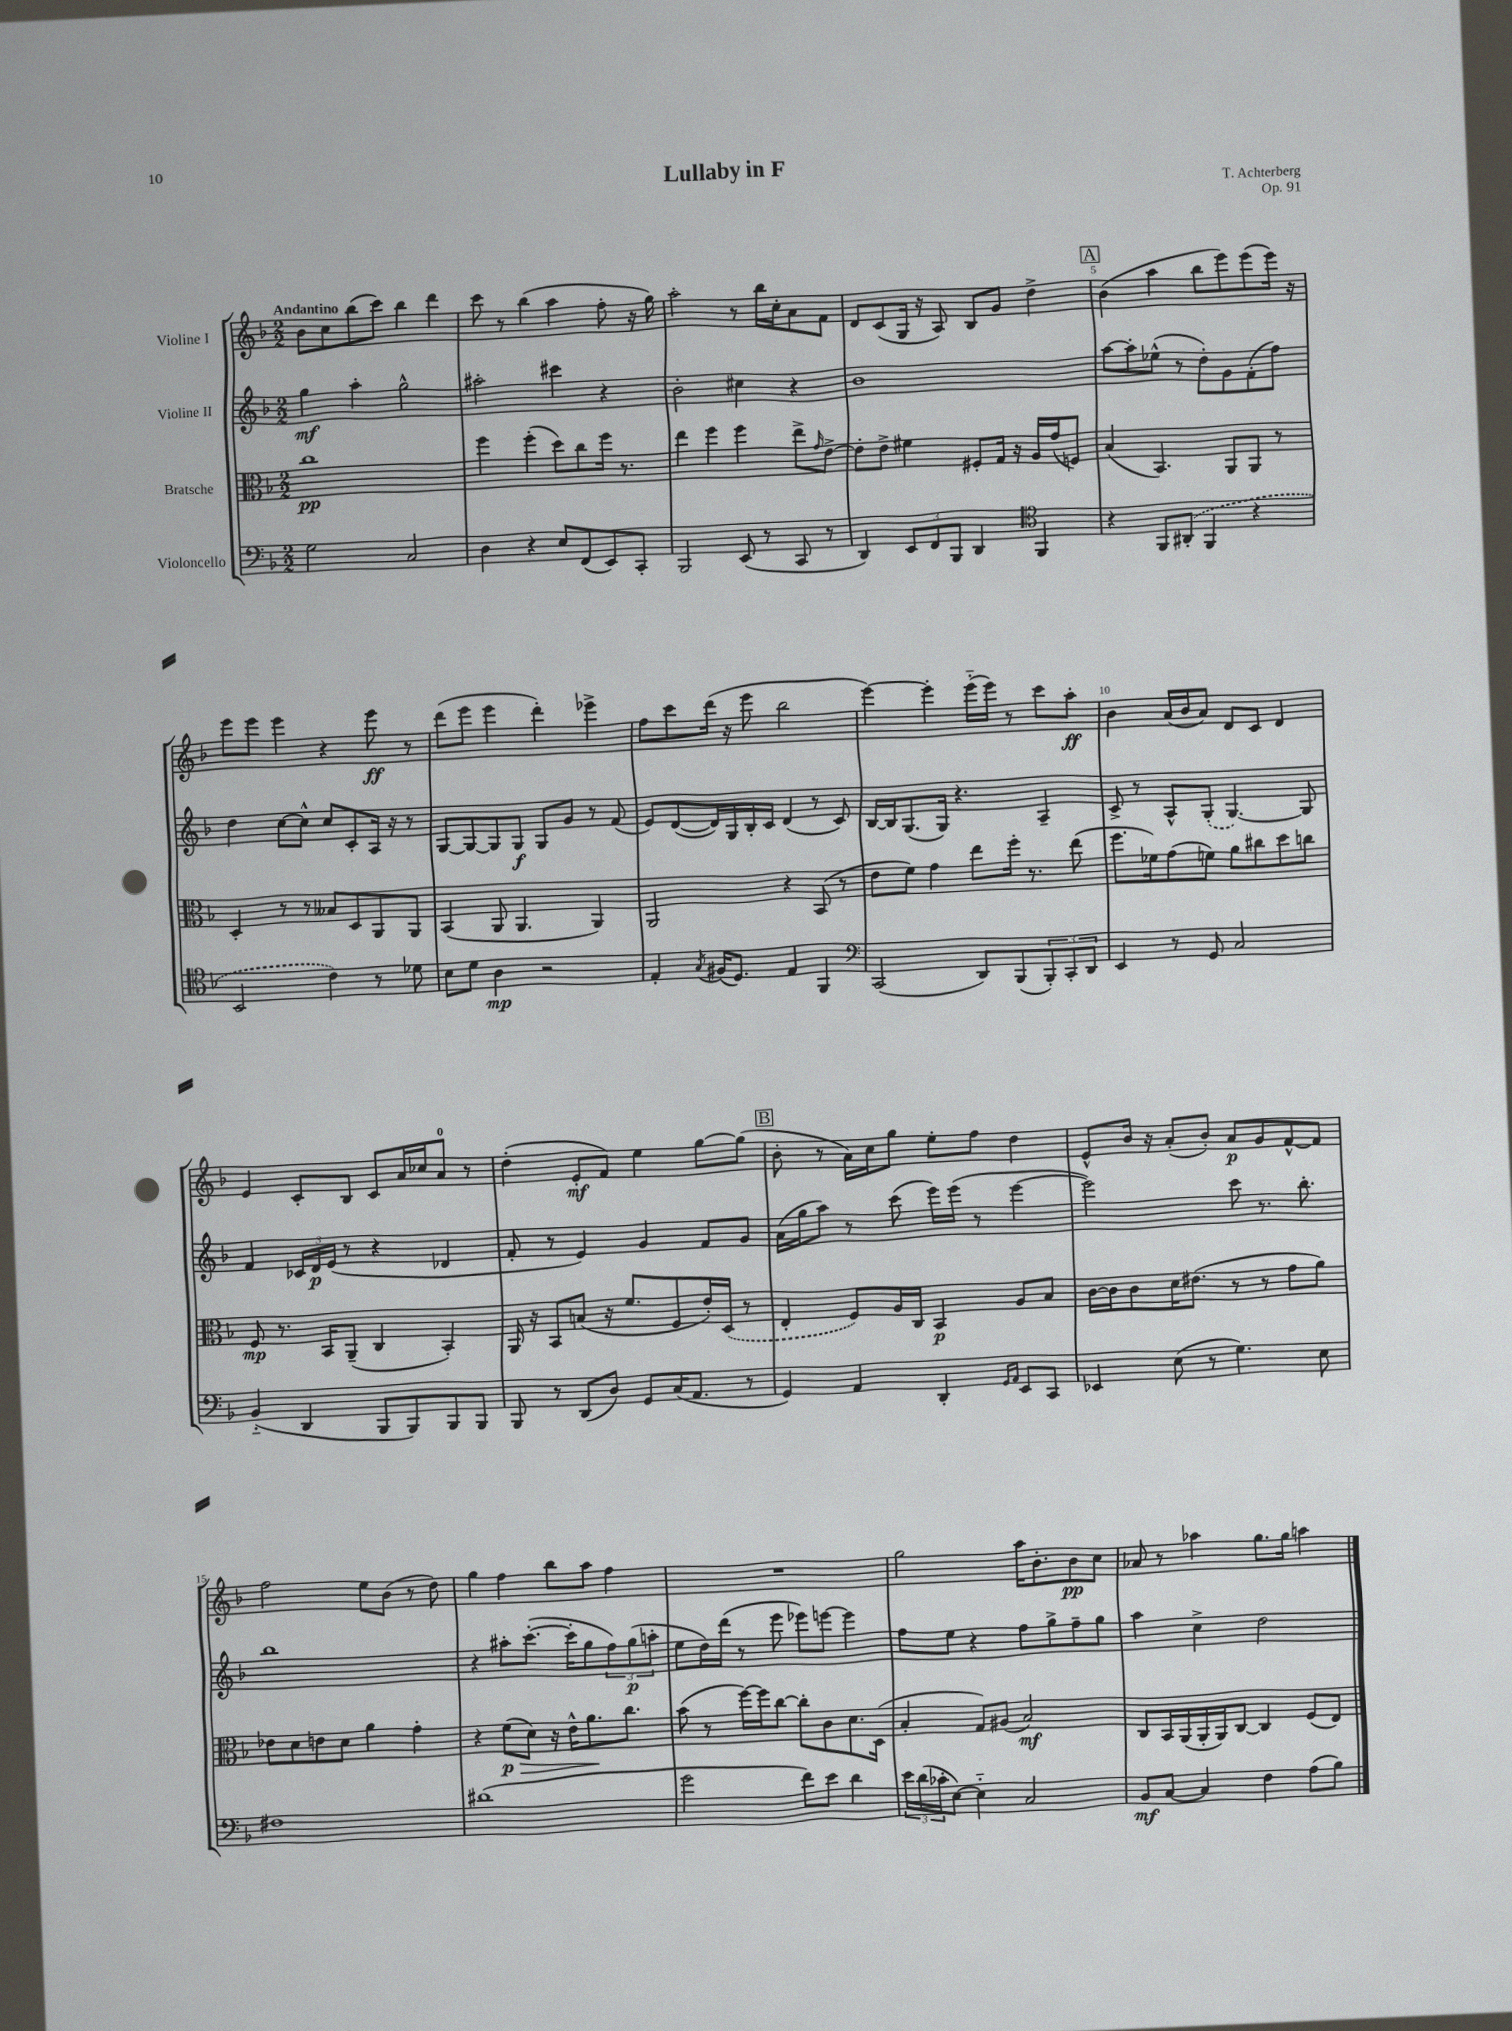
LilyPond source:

\header { title = "Lullaby in F" composer = "T. Achterberg" opus = "Op. 91" }
<<
\new StaffGroup <<
\new Staff = "s0" \with { instrumentName = "Violine I" } {
    \clef treble \key f \major \numericTimeSignature \time 2/2 \tempo "Andantino"
    bes'8 c''8 bes''8( c'''8) bes''4 d'''4 |
    c'''8 r8 bes''4( a''4 f''8-. r16 g''16) |
    a''2-. r8 bes''16 c''16-. a'8 f'8 |
    d'8 c'8( g16 r16 a8) bes8 g'8 d''4-> |
    \mark \markup { \box "A" } bes'4( a''4 bes''8 e'''8) e'''8( e'''16) r16 |
    e'''8 e'''8 e'''4 r4 e'''8\ff r8 |
    d'''8( e'''8 e'''4 d'''4-.) ees'''4-> |
    f''8 c'''8 d'''16( r16 e'''8 bes''2 |
    e'''4~) e'''4-. e'''16-_( e'''16) r8 c'''8 a''8-.\ff |
    bes'4 a'16( bes'16 a'8) d'8 c'8 d'4 |
    e'4 c'8-. bes8 c'8 a'16 ces''16 a'8-0 r8 |
    d''4-.( e'8-.\mf f'8) e''4 g''8~ g''8( |
    \mark \markup { \box "B" } bes'8-. r8 a'16) c''16 g''8 e''8-. f''8 d''4 |
    e'8-^ bes'16 r16 a'8-.( bes'8-.) a'8\p g'8 f'8~-^ f'8 |
    f''2 e''8 bes'8( r8 d''8) |
    g''4 f''4 bes''8 a''8 f''4 |
    R1 |
    g''2 a''16 bes'8.-. bes'8\pp c''8 |
    aes'8 r8 aes''4 g''8. g''16 a''4 \bar "|." |
}
\new Staff = "s1" \with { instrumentName = "Violine II" } {
    \clef treble \key f \major \numericTimeSignature \time 2/2
    g''4\mf a''4-. g''2-^ |
    ais''2-. cis'''4 r4 |
    bes'2-. cis''4 r4 |
    bes'1 |
    \mark \markup { \box "A" } a''8~ a''8-. ees''8-^( r8 d''8-.) g'8 f'8-.( f''8) |
    d''4 c''8~ c''8-^ c''8 c'8-. a16 r16 r8 |
    g8~ g8~ g8 g8\f g8 g'8 r8 f'8( |
    e'8) d'8~( d'16) g16 bes16-. c'16 d'4( r8 c'8) |
    bes16~ bes16 g8.( g16) r4. a4-- |
    c'8-> r8 a8-^ \once \slurDashed g8-.( g4.~) g8 |
    f'4 \tuplet 3/2 { ces'16 d'16\p e'16( } r8 r4 des'4 |
    f'8-. r8 e'4) g'4 f'8 g'8 |
    \mark \markup { \box "B" } a'16( g''16 a''8) r8 c'''8( e'''16) e'''16( r8 e'''4~ |
    e'''2) c'''8 r8. bes''8.-. |
    bes''1 |
    r4 ais''8-. c'''8.~-.( c'''16-. g''8 \tuplet 3/2 { f''8) g''8\p( a''8-. } |
    e''8 d''16) d'''16( r8 e'''8 ees'''8) e'''8~ e'''4 |
    f''8 e''8 r4 f''8 g''8-> f''8-- g''8 |
    a''4 c''4-> d''2 \bar "|." |
}
\new Staff = "s2" \with { instrumentName = "Bratsche" } {
    \clef alto \key f \major \numericTimeSignature \time 2/2
    c''1\pp |
    f''4 f''4-.( d''8) c''8 f''16 r8. |
    e''4 f''4 f''4 e''8-> \grace { g'16 } e'8~-> |
    e'8-. e'8-> fis'4 fis8-. g16 r16 a16 g'16( f8) |
    \mark \markup { \box "A" } bes4( bes,4.) a,8 a,8 r8 |
    d4-. r8 r8 beses8 d8 a,8 a,8 |
    bes,4( a,8 a,4. a,4) |
    a,2 r4 bes,8( r8 |
    e'8 f'8) g'4 e''8 f''16-. r8. e''8( |
    f''8. fes'16) g'8( f'8) a'8 cis''8 d''8 c''8 |
    f8\mp r8. bes,16 a,8--( c4 bes,4-.) |
    a,16 r16 bes,8 b8( r16 f'8. f8 e'16-.) \once \slurDashed d16( r8 |
    \mark \markup { \box "B" } e4-. f8) a16 c16 bes,4\p a8 bes8 |
    c'16~ c'16 c'8 d'16 eis'8.( r8 r8 g'8 a'8) |
    ees'8 d'8 e'8 d'8 a'4 g'4-. |
    r4 f'8\p\>( d'8) r16 e'16-^ a'8.\! c''8. |
    bes'8( r8 f''16~) f''16 c''8~ c''8-. c'8 d'8. d16( |
    bes4-. g8) ais8( bes2\mf) |
    c8 bes,16 a,16( a,16-. a,16) c8~ c4 f8( e8) \bar "|." |
}
\new Staff = "s3" \with { instrumentName = "Violoncello" } {
    \clef bass \key f \major \numericTimeSignature \time 2/2
    g2 c2 |
    d4 r4 e8 f,8( e,8) c,8-. |
    bes,,2 e,8( r8 c,8 r8 |
    d,4) \tuplet 3/2 { e,8 f,8 bes,,8 } d,4 \clef tenor f,4 |
    \mark \markup { \box "A" } r4 f,8 \once \slurDashed ais,8-.( f,4 r4 |
    bes,2 c'4) r8 des'8 |
    bes8 d'8 a4\mp r2 |
    e4-. \acciaccatura { g8 } fis16( d8.) e4 f,4 |
    \clef bass c,2( d,8) bes,,8( \tuplet 3/2 { bes,,8-.) c,8-. d,8 } |
    e,4 r8 g,8 c2 |
    bes,4-_( d,4 bes,,8 bes,,8) bes,,8 bes,,8 |
    bes,,8 r8 d,8( d8) g,8 c16( a,8. r8 |
    \mark \markup { \box "B" } g,4) a,4 d,4-. \grace { g,16 a,16 } e,8 c,8 |
    ees,4 e8( r8 g4.) e8 |
    fis1 |
    dis'1( |
    g'2 f'8) e'8 d'4 |
    \tuplet 3/2 { e'16 d'16( ces'16-. } e8~) e4-_ c2 |
    bes,8\mf c8~ c4 f4 a8( bes8) \bar "|." |
}
>>
>>
\layout { \context { \Score \override BarNumber.break-visibility = ##(#f #t #t) barNumberVisibility = #(every-nth-bar-number-visible 5) } }
